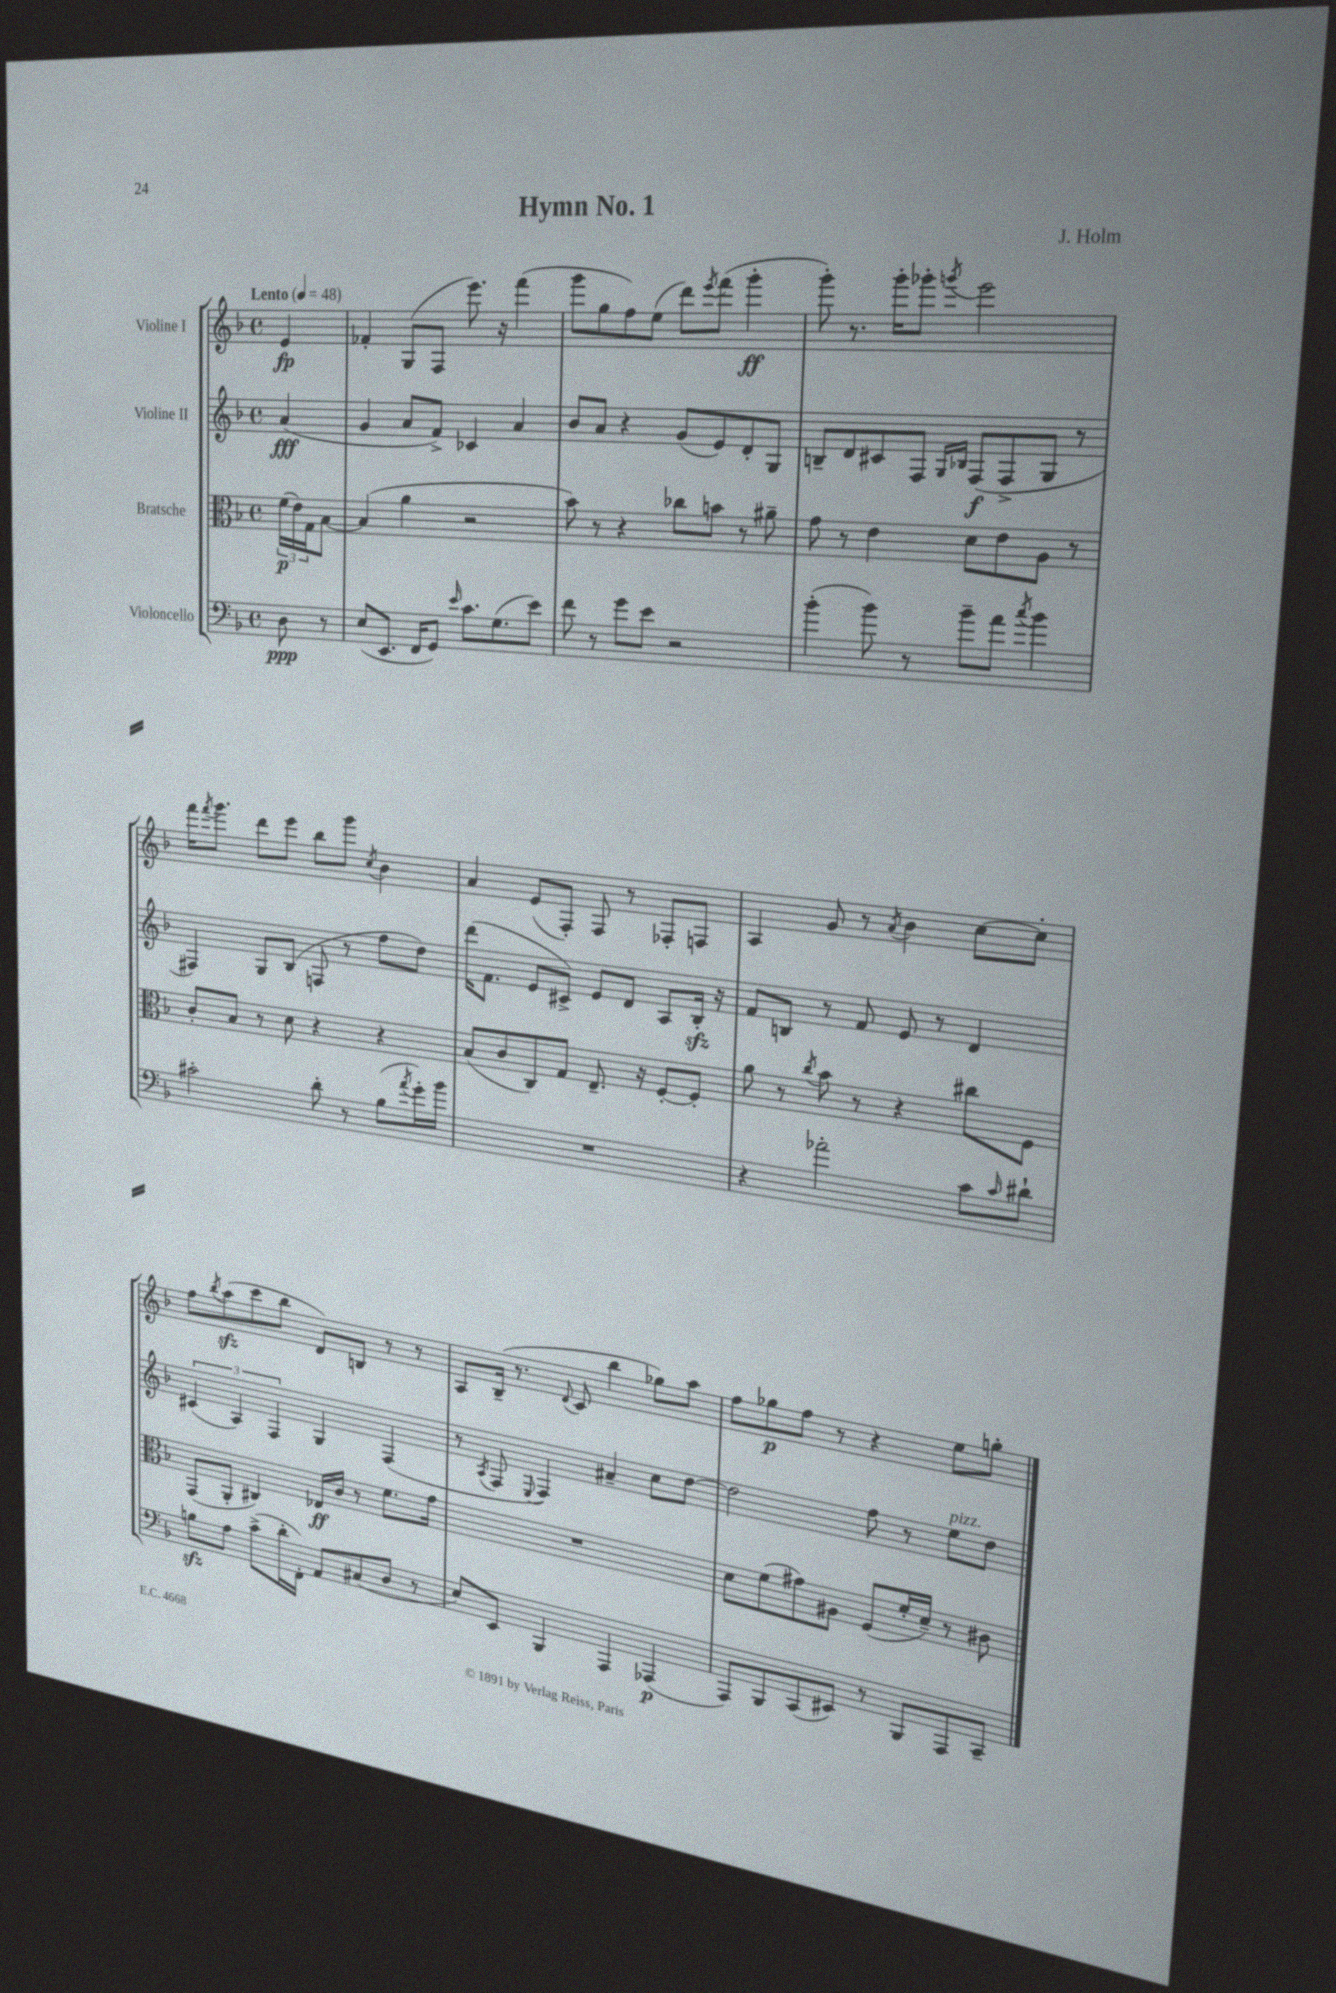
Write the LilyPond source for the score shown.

\header { title = "Hymn No. 1" composer = "J. Holm" }
<<
\new StaffGroup <<
\new Staff = "s0" \with { instrumentName = "Violine I" } {
    \clef treble \key f \major \defaultTimeSignature \time 4/4 \partial 4 \tempo "Lento" 4 = 48
    e'4\fp |
    fes'4-. g8( f8 e'''8.) r16 f'''4( |
    g'''8 g''8 f''8) e''8( d'''8) \acciaccatura { e'''8 } f'''8( g'''4-.\ff |
    g'''8-.) r8. g'''16-. ges'''8-. \acciaccatura { g'''8 } e'''2 |
    f'''16 \acciaccatura { f'''8 } g'''8. d'''8 e'''8 bes''8 g'''8 \acciaccatura { c''8 } bes'4 |
    a'4 e'8( f8-.) f8 r8 fes8-. f8 |
    a4 g'8 r8 \acciaccatura { a'8 } bes'4 c''8~ c''8-. |
    f''8 \acciaccatura { bes''8 } a''8\sfz( c'''8 bes''8 d'8) b8 r8 r8 |
    a8 bes16--( r8. \appoggiatura { d'8 } c'8 bes''4 ges''8) a''8 |
    f''8 ges''8\p f''8 r8 r4 e''8 g''8-. \bar "|." |
}
\new Staff = "s1" \with { instrumentName = "Violine II" } {
    \clef treble \key f \major \defaultTimeSignature \time 4/4 \partial 4
    a'4\fff( |
    g'4 a'8 f'8->) ces'4 a'4 |
    bes'8 a'8 r4 g'8( e'8) d'8-. g8 |
    b8-- d'8 cis'8 f8 \grace { g16 bes16 } f8\f( f8-> g8 r8 |
    fis4) g8 bes8( f8 r8 f''8 d''8) |
    d'''16( f'8. e'8 cis'8->) e'8 d'8 a8 bes16-.\sfz r16 |
    f'8 b8 r8 f'8 e'8 r8 d'4 |
    \tuplet 3/2 { cis'4( a4) f4 } g4 f4( |
    r8 \acciaccatura { a8 } f8 \appoggiatura { e8 } f4) ais'4-- c''8 d''8~ |
    d''2 f''8 r8 e''8^\markup { \italic "pizz." } d''8 \bar "|." |
}
\new Staff = "s2" \with { instrumentName = "Bratsche" } {
    \clef alto \key f \major \defaultTimeSignature \time 4/4 \partial 4
    \tuplet 3/2 { f'16\p( e'16) g16 } bes8~ |
    bes4( a'4 r2 |
    bes'8) r8 r4 ces''8 b'8 r8 ais'8-- |
    g'8 r8 e'4 d'8 e'8 a8 r8 |
    c'8-. bes8 r8 d'8 r4 r4 |
    bes8( c'8 c8) g8 e8.-- r16 f8~-. f8-. |
    a'8 r8 \acciaccatura { c''8 } bes'8 r8 r4 cis''8 f8 |
    g,8( a,8-. cis4) ees16\ff c'16 r8 f'8. g'16 |
    R1 |
    d'8 f'8( gis'8) ais8 f8( f'16-. d'16--) r8 cis'8 \bar "|." |
}
\new Staff = "s3" \with { instrumentName = "Violoncello" } {
    \clef bass \key f \major \defaultTimeSignature \time 4/4 \partial 4
    d8\ppp r8 |
    e8( e,8. f,16 g,8) \grace { e'16 } c'8. g8.( e'8) |
    f'8 r8 g'8 e'8 r2 |
    bes'4-.( bes'8) r8 bes'8-- a'8 \acciaccatura { c''8 } bes'4 |
    cis'2-. d'8-. r8 bes8( \acciaccatura { a'8 } g'16-.) bes'16 |
    R1 |
    r4 aes'2-. c'8 \grace { c'16 } dis'8-! |
    b8\sfz a8 c'8->( d'16-. f,16-.) a,8 cis8( d8 r8 |
    e8) e,8 bes,,4 a,,4 aes,,4\p( |
    a,,8) bes,,8 c,8( eis,8) r8 bes,,8 a,,8 c,8-- \bar "|." |
}
>>
>>
\layout { \context { \Score \remove "Bar_number_engraver" } }
